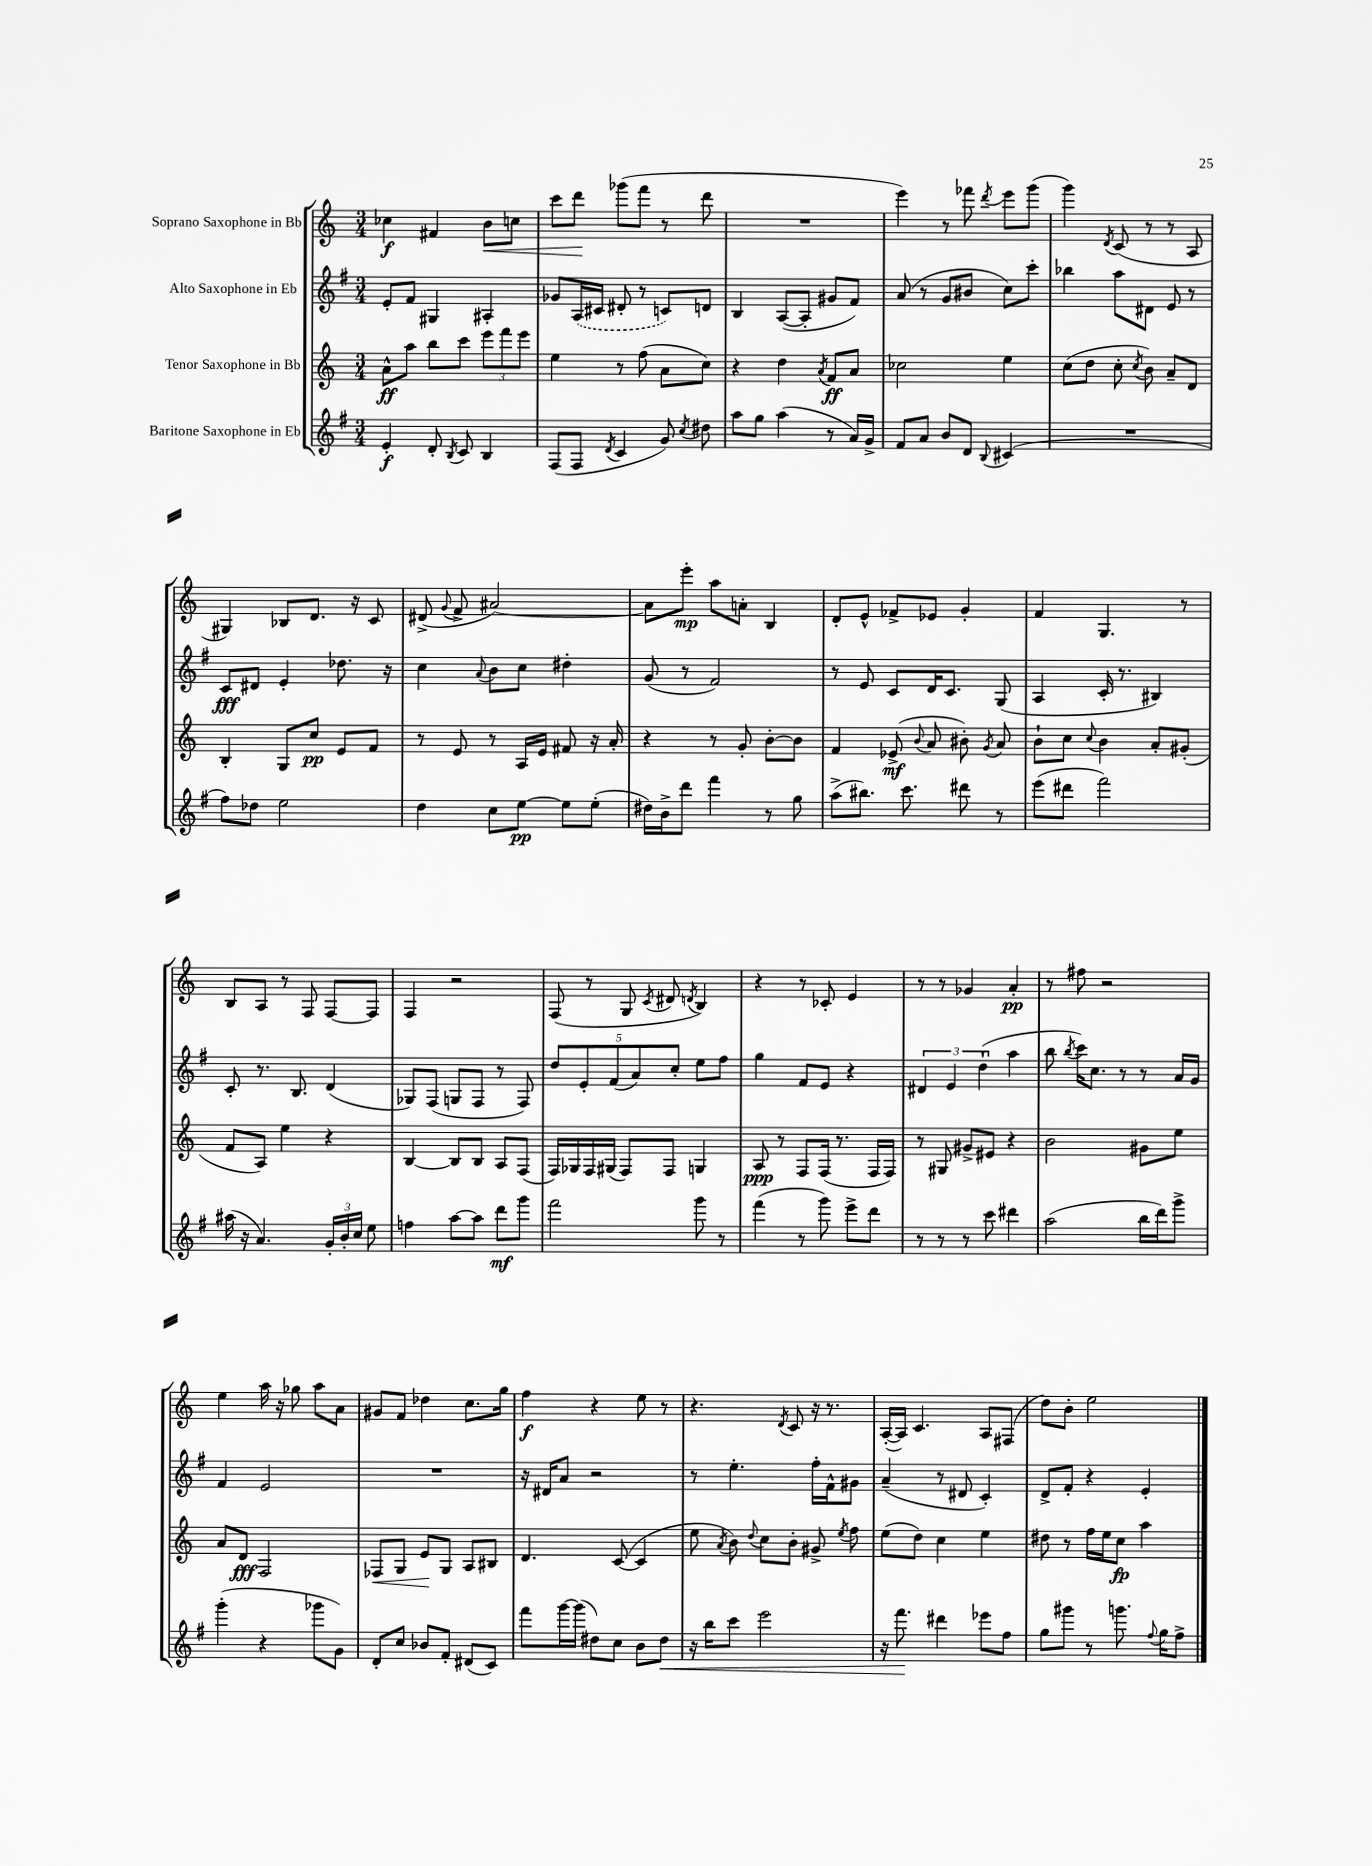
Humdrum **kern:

**kern	**kern	**kern	**kern
*staff4	*staff3	*staff2	*staff1
*clefG2	*clefG2	*clefG2	*clefG2
*k[f#]	*k[]	*k[f#]	*k[]
*M3/4	*M3/4	*M3/4	*M3/4
4e'/	8a^^\L	8e'/L	4cc-\
.	8aa\J	8f#/J	.
8d'/	8bb\L	4G#/	4f#/
8qB/	.	.	.
8c/	8ccc\J	.	.
4B/	12eee\L	4A#'/	8b\L
.	12fff\	.	.
.	.	.	8cc\J
.	12eee\J	.	.
=	=	=	=
(8F#/L	4ee\	8g-/L	8ccc\L
8F#/J	.	(16A/L	8ddd\J
.	.	16c#/JJ	.
8qd/	.	.	.
4c/	8r	8d#'/	(8ggg-\L
.	(8ff\	8r	8fff\J
8g/)	8a\L	8c/L)	8r
8qcc/	.	.	.
8dd#\	8cc\J)	8d/J	8ddd\
=	=	=	=
8aa\L	4r	4B/	2.r
8gg\J	.	.	.
(4aa\	4dd\	([8A/L	.
.	.	8A'/]J	.
.	8qa/	.	.
8r	8f/L	8g#/L	.
16a/LL)	8a/J	8f#/J)	.
16g^/JJ	.	.	.
=	=	=	=
8f#/L	2cc-\	(8a/	4eee\)
8a/J	.	8r	.
8b/L	.	8g/L	8r
8d/J	.	8b#/J	8fff-\
8qqB/	.	.	8qddd/
(4c#/	4ee\	8cc\L)	8eee\L
.	.	8ccc'\J	(8ggg\J
=	=	=	=
2.r	(8cc\L	4bb-\	4ggg\)
.	8dd\J	.	.
.	.	.	8qd/
.	8cc'\	8aa\L	(8c/
.	8qcc/	.	.
.	8b\)	8d#\J	8r
.	8a~/L	8e/	8r
.	8d/J	8r	8A/
=	=	=	=
8ff#\L)	4B'/	8c/L	4G#/)
8dd-\J	.	8d#/J	.
2ee\	8G/L	4e'/	8B-/L
.	8cc/J	.	8.d/J
.	8e/L	8.dd-\	.
.	.	.	16r
.	8f/J	.	8c/
.	.	16r	.
=	=	=	=
4dd\	8r	4cc\	(8d#^/
.	.	.	8qqg/
.	8e/	.	8f^/
.	.	8qqa/	.
8cc\L	8r	8b\L	[2a#/)
[8ee\J	16A/LL	8cc\J	.
.	16e/JJ	.	.
8ee\]L	8f#/	4dd#'\	.
(8ee'\J	16r	.	.
.	16a'/	.	.
=	=	=	=
16dd#\LL)	4r	(8g/	8a#\]L
16b^\J	.	.	.
8ddd\J	.	8r	8eee'\J
4fff#\	8r	2f#/)	8aa\L
.	8g'/	.	8a'\J
8r	[8b'\L	.	4B/
8gg\	8b\]J	.	.
=	=	=	=
(8aa^\L	4f/	8r	8d'/L
8.bb#\J)	.	8e/	8e^^/J
.	(8e-^/	8c/L	8f-^/L
8.ccc\	.	.	.
.	8qqb/	.	.
.	8a/	16d/K	8e-/J
.	.	8.c/J	.
8ddd#\	8b#'\)	.	4g'/
.	8qg/	.	.
8r	8a/	(8G/	.
=	=	=	=
(8eee\L	8b`\L	4A/	4f/
8ddd#\J	8cc\J	.	.
.	8qqcc/	.	.
2fff#\)	4b\	16c'/	4.G/
.	.	8.r	.
.	8a'/L	4B#/)	.
.	(8g#'/J	.	8r
=	=	=	=
(16aa#\	8f/L	8c'/	8B/L
16r	.	.	.
4.a/)	8A/J)	8.r	8A/J
.	4ee\	.	8r
.	.	8.B/	.
.	.	.	8F/
24g'/LL	4r	(4d/	[8F/L
24b'/	.	.	.
24cc/JJ	.	.	.
8ee\	.	.	8F/]J
=	=	=	=
4ff\	[4B/	8G-/L)	4F/
.	.	(8F#/J	.
[8aa\L	8B/]L	8G/L	2r
8aa\]J	8B/J	8F#/J	.
8ddd\L	8A/L	8r	.
8ggg\J	(8F/J	8F#/)	.
=	=	=	=
2fff#\	16F/LL)	10dd/L	(8F/
.	16G-/	.	.
.	.	10e'/	.
.	16F/	.	8r
.	(16G#/JJ	.	.
.	.	(10f#/	.
.	8F/L)	.	8G/
.	.	10a/)	.
.	.	.	8qc/
.	8F/J	.	8d#/
.	.	10cc'/J	.
.	.	.	8qd/
8ggg\	4G/	8ee\L	4B/)
8r	.	8ff#\J	.
=	=	=	=
(4fff#\	8A/	4gg\	4r
.	8r	.	.
8r	8F/L	8f#/L	8r
8ggg\)	(16F/Jk	8e/J	8c-'/
.	8.r	.	.
8eee^\L	.	4r	4e/
8ddd\J	16F/LL	.	.
.	16F/JJ)	.	.
=	=	=	=
8r	8r	6d#/	8r
8r	8G#/	.	8r
.	.	6e/	.
8r	8g#^/L	.	4g-/
.	.	(6dd`\	.
8ccc\	8e#/J	.	.
4ddd#\	4r	4aa\	4a'/
=	=	=	=
(2aa\	2b\	8bb\	8r
.	.	8qbb/	.
.	.	16ccc\LK)	8ff#\
.	.	8.cc\J	.
.	.	.	2r
.	.	8r	.
16bb\LL	8g#\L	8r	.
16ddd\J)	.	.	.
8ggg^\J	8ee\J	16a/LL	.
.	.	16g/JJ	.
=	=	=	=
(4ggg'\	8a/L	4f#/	4ee\
.	8d/J	.	.
4r	2F/	2e/	16aa\
.	.	.	16r
.	.	.	8gg-\
8ggg-\L	.	.	8aa\L
8g\J)	.	.	8a\J
=	=	=	=
8d'/L	8F-/L	2.r	8g#/L
8cc/J	8G/J	.	8f/J
8b-/L	8e/L	.	4dd-\
8f#'/J	8G/J	.	.
(8d#/L	8A/L	.	8.cc\L
8c/J)	8B#/J	.	.
.	.	.	16gg\Jk
=	=	=	=
8fff#\L	4.d/	16r	4ff\
.	.	16d#/LK	.
[16ggg\L	.	8a/J	.
(16ggg\]JJ	.	.	.
8dd#\L)	.	2r	4r
8cc\J	([8c/	.	.
8b\L	4c/]	.	8ee\
8dd#\J	.	.	8r
=	=	=	=
16r	8ee\	8r	4.r
16bb\LK	.	.	.
.	8qa/	.	.
8ccc\J	8b\)	4.ee'\	.
.	8qqdd/	.	.
2eee\	8cc\L	.	.
.	.	.	8qd/
.	8b'\J	.	8c/
.	8g#^/	16ff#'\LL	16r
.	.	16f#^^\J	8.r
.	8qee/	.	.
.	8ff\	8g#\J	.
=	=	=	=
16r	(8ee\L	(4a~/	([16A'/LL
8.fff#\	.	.	16A/]JJ)
.	8dd\J)	.	4.c/
4ddd#\	4cc\	8r	.
.	.	8d#/	.
8eee-\L	4ee\	4c'/)	8A/L
8ff#\J	.	.	(8F#/J
=	=	=	=
8gg\L	8dd#\	8d^/L	8dd\L)
8ggg#\J	8r	8f#'/J	8b'\J
8r	16ff\LL	4r	2ee\
.	16ee\J	.	.
8.ggg\	8cc\J	.	.
.	4aa\	4e'/	.
8qqff#/	.	.	.
16gg\LK	.	.	.
8ff#^\J	.	.	.
==	==	==	==
*-	*-	*-	*-
